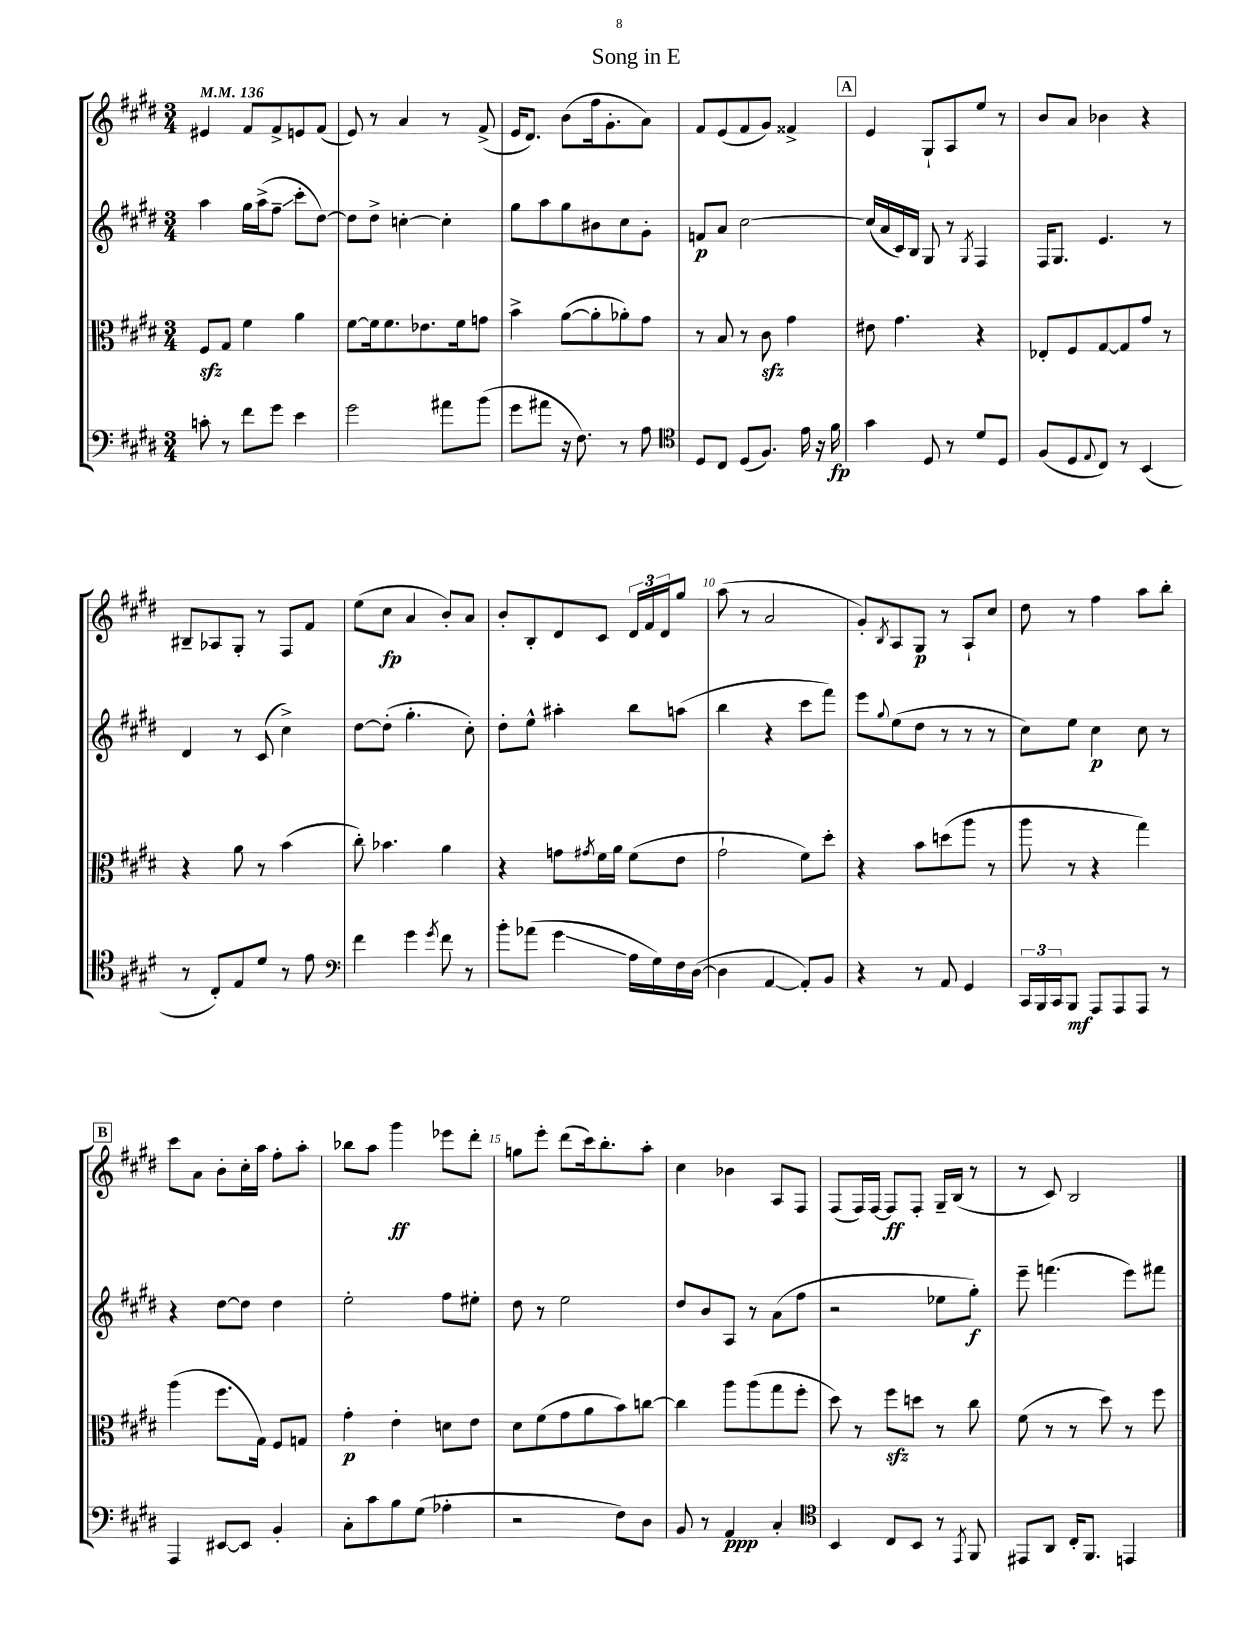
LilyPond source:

\header { title = "Song in E" }
<<
\new StaffGroup <<
\new Staff = "s0" {
    \clef treble \key e \major \numericTimeSignature \time 3/4 \tempo 4 = 136
    eis'4 fis'8 fis'8-> e'8 fis'8( |
    e'8) r8 a'4 r8 fis'8->( |
    e'16 dis'8.) b'8( fis''16 gis'8.-. a'8) |
    fis'8 e'8( fis'8 gis'8) fisis'4-> |
    \mark \markup { \box "A" } e'4 gis8-! a8 e''8 r8 |
    b'8 a'8 bes'4 r4 |
    bis8-- aes8 gis8-. r8 fis8 fis'8 |
    e''8( cis''8\fp a'4 b'8-.) a'8 |
    b'8-. b8-. dis'8 cis'8 \tuplet 3/2 { dis'16 fis'16 dis'16 } gis''8 |
    a''8( r8 a'2 |
    gis'8-.) \acciaccatura { b8 } a8 gis8\p r8 a8-! cis''8 |
    dis''8 r8 fis''4 a''8 b''8-. |
    \mark \markup { \box "B" } cis'''8 a'8 b'8-. cis''16-. a''16 fis''8-. a''8-. |
    bes''8 a''8 gis'''4\ff ees'''8 dis'''8-. |
    g''8 e'''8-. dis'''8( cis'''16) b''8.-. a''8-. |
    cis''4 bes'4 a8 fis8 |
    fis8( fis16) fis16~ fis8\ff fis8-. gis16-- b16( r8 |
    r8 cis'8) b2 \bar "|." |
}
\new Staff = "s1" {
    \clef treble \key e \major \numericTimeSignature \time 3/4
    a''4 gis''16 a''16->( fis''8--\glissando cis'''8-. dis''8~) |
    dis''8 dis''8-> c''4~-. c''4-. |
    gis''8 a''8 gis''8 bis'8 cis''8 gis'8-. |
    f'8\p a'8 cis''2~ |
    \mark \markup { \box "A" } cis''16( a'16 cis'16) b16 gis8 r8 \acciaccatura { gis8 } fis4 |
    fis16 gis8. e'4. r8 |
    dis'4 r8 cis'8( cis''4->) |
    dis''8~ dis''8-.( gis''4.-. cis''8-.) |
    dis''8-. e''8-^ ais''4-. b''8 a''8( |
    b''4 r4 cis'''8 fis'''8) |
    e'''8 \appoggiatura { gis''8 } e''8( dis''8 r8 r8 r8 |
    cis''8) e''8 cis''4\p cis''8 r8 |
    \mark \markup { \box "B" } r4 dis''8~ dis''8 dis''4 |
    e''2-. fis''8 eis''8-. |
    dis''8 r8 e''2 |
    dis''8 b'8 a8 r8 a'8( fis''8 |
    r2 ees''8 gis''8-.\f) |
    e'''8-- f'''4.( e'''8) fis'''8 \bar "|." |
}
\new Staff = "s2" {
    \clef alto \key e \major \numericTimeSignature \time 3/4
    fis8\sfz gis8 fis'4 a'4 |
    fis'8~ fis'16 fis'8. ees'8. fis'16 g'8 |
    b'4-> a'8~( a'8-. aes'8-.) gis'8 |
    r8 b8 r8 cis'8\sfz gis'4 |
    \mark \markup { \box "A" } eis'8 gis'4. r4 |
    ees8-. fis8 gis8~ gis8 gis'8 r8 |
    r4 a'8 r8 b'4( |
    cis''8-.) bes'4. a'4 |
    r4 g'8 \acciaccatura { gis'8 } fis'16 a'16 fis'8( e'8 |
    gis'2-! fis'8) dis''8-. |
    r4 b'8 d''8( a''8 r8 |
    a''8 r8 r4 gis''4) |
    \mark \markup { \box "B" } a''4( fis''8. gis16) fis8 g8 |
    gis'4-.\p e'4-. d'8 e'8 |
    dis'8 fis'8( gis'8 a'8 b'8) c''8~ |
    c''4 a''8 a''8( gis''8 fis''8-. |
    dis''8) r8 fis''8\sfz d''8 r8 cis''8 |
    fis'8( r8 r8 dis''8) r8 fis''8 \bar "|." |
}
\new Staff = "s3" {
    \clef bass \key e \major \numericTimeSignature \time 3/4
    c'8-. r8 fis'8 gis'8 e'4 |
    gis'2 ais'8 b'8( |
    gis'8 ais'8 r16 fis8.) r8 a8 |
    \clef tenor dis8 cis8 dis8( fis8.) e'16 r16 fis'16\fp |
    \mark \markup { \box "A" } gis'4 dis8 r8 dis'8 dis8 |
    fis8( dis8 \appoggiatura { e8 } cis8) r8 b,4( |
    r8 cis8-.) e8 dis'8 r8 e'8 |
    \clef bass fis'4 gis'4 \acciaccatura { gis'8 } fis'8 r8 |
    b'8-. aes'8( gis'4\glissando a16 gis16) fis16 dis16~( |
    dis4 a,4~ a,8-.) b,8 |
    r4 r8 a,8 gis,4 |
    \tuplet 3/2 { cis,16 b,,16 cis,16 } b,,8\mf a,,8 a,,8 a,,8 r8 |
    \mark \markup { \box "B" } a,,4 eis,8~ eis,8 b,4-. |
    cis8-. cis'8 b8 gis8( aes4-. |
    r2 fis8) dis8 |
    b,8 r8 a,4\ppp cis4-. |
    \clef tenor b,4 cis8 b,8 r8 \acciaccatura { e,8 } fis,8 |
    eis,8 a,8 cis16-. fis,8. e,4 \bar "|." |
}
>>
>>
\layout { \context { \Score \override BarNumber.break-visibility = ##(#f #t #t) barNumberVisibility = #(every-nth-bar-number-visible 5) } }
